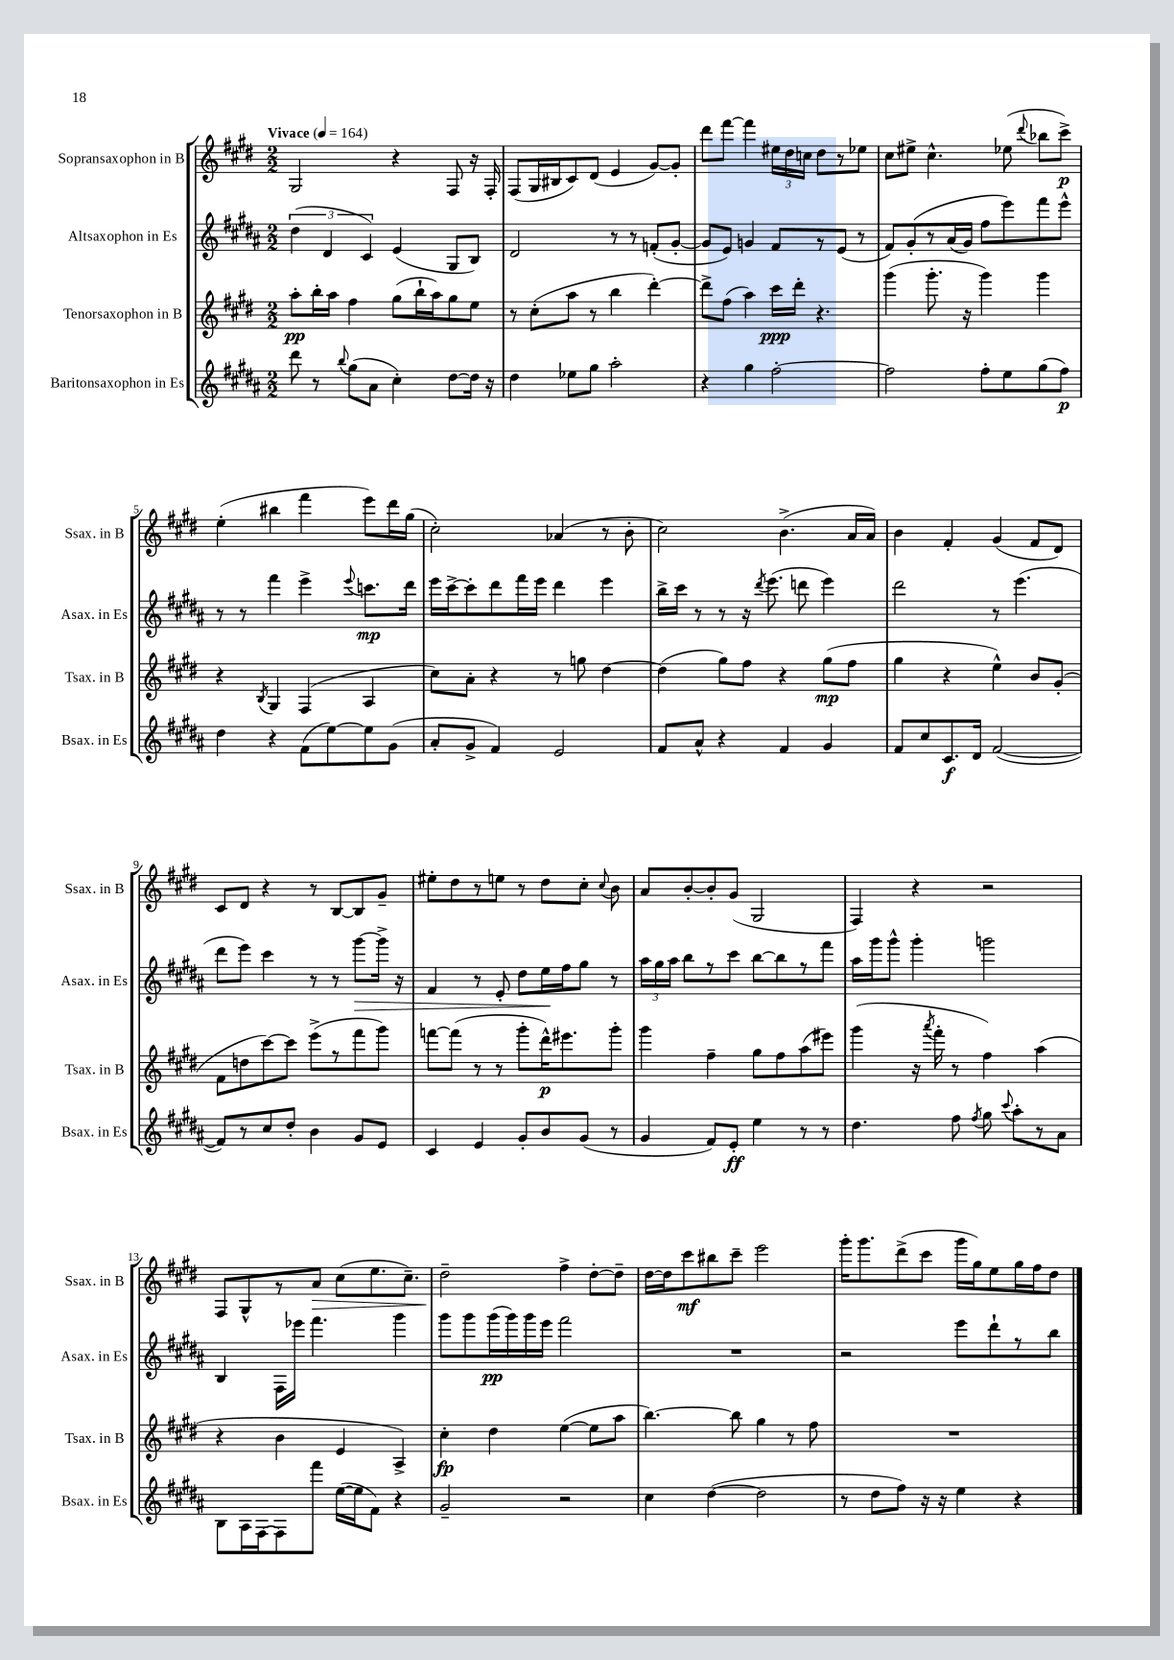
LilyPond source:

<<
\new StaffGroup <<
\new Staff = "s0" \with { instrumentName = "Sopransaxophon in B" shortInstrumentName = "Ssax. in B" } {
    \clef treble \key e \major \numericTimeSignature \time 2/2 \tempo "Vivace" 4 = 164
    \autoBeamOff gis2 r4 fis8 r16 fis16-. |
    fis8[( gis16 bis16 cis'8) dis'8]( e'4 gis'8[~) gis'8]-. |
    dis'''8[ fis'''8]~ fis'''4 \tuplet 3/2 { eis''16[ dis''16 c''16] } dis''8[ r8 ees''8] |
    cis''8[ eis''8]-> cis''4.-^ ees''8( \appoggiatura { dis'''8 } bes''8[ cis'''8]->\p) |
    e''4-.( bis''4 fis'''4 e'''8[) dis'''16 gis''16]( |
    cis''2-.) aes'4( r8 b'8-. |
    cis''2) b'4.->( a'16[ a'16]) |
    b'4 fis'4-. gis'4( fis'8[ dis'8]) |
    cis'8[ dis'8] r4 r8 b8[~ b8 gis'8]-- |
    eis''8[-. dis''8 r8 e''8] r8 dis''8[ cis''8]-. \appoggiatura { cis''8 } b'8 |
    a'8[ b'8~-. b'8-. gis'8]( gis2 |
    fis4) r4 r2 |
    fis8[ gis8-^ r8 a'8]\> cis''8[( e''8. cis''8.]--) |
    dis''2--\! fis''4-> dis''8[~-. dis''8]-- |
    dis''16[~ dis''16 cis'''8\mf bis''8 cis'''8]-- e'''2 |
    gis'''16[-. gis'''8. dis'''8->( cis'''8] gis'''16[ gis''16) e''8 gis''16 fis''16 dis''8] \bar "|." |
}
\new Staff = "s1" \with { instrumentName = "Altsaxophon in Es" shortInstrumentName = "Asax. in Es" } {
    \clef treble \key b \major \numericTimeSignature \time 2/2
    \autoBeamOff \tuplet 3/2 { dis''4( dis'4 cis'4) } e'4( gis8[ b8]) |
    dis'2 r8 r8 f'8[-.( gis'8]~-. |
    gis'8[ e'8]) g'4 fis'8[ r8 e'8]( r8 |
    fis'8[) gis'8-.\( r8 ais'16( gis'16]) fis''8[ e'''8\) fis'''8 e'''8]-^ |
    r8 r8 fis'''4 e'''4-> \appoggiatura { e'''8 } c'''8.[\mp dis'''16] |
    e'''16[ cis'''16~-> cis'''8-. dis'''8 fis'''16 e'''16] dis'''4 e'''4 |
    b''16[-> cis'''16] r8 r8 r16 \acciaccatura { dis'''8 } e'''8.( d'''8 e'''4) |
    dis'''2 r8 e'''4.( |
    dis'''8[ e'''8]) cis'''4 r8 r8 gis'''8[~\> gis'''16]-> r16 |
    fis'4 r8 e'8-. dis''8[ e''16\! fis''16 gis''8] r8 |
    \tuplet 3/2 { ais''16[ gis''16 ais''16] } b''8[ r8 cis'''8] b''8[~ b''8 r8 fis'''8] |
    ais''16[ gis'''16 gis'''8]-^ gis'''4-. g'''2 |
    b4 fis16[ ees'''16] fis'''4. gis'''4 |
    gis'''8[ gis'''8 gis'''16\pp( gis'''16) gis'''16 e'''16] fis'''2 |
    R1 |
    r2 e'''8[ dis'''8-! r8 b''8] \bar "|." |
}
\new Staff = "s2" \with { instrumentName = "Tenorsaxophon in B" shortInstrumentName = "Tsax. in B" } {
    \clef treble \key e \major \numericTimeSignature \time 2/2
    \autoBeamOff a''8[-.\pp b''16-. a''16] fis''4 gis''8[( b''16-! a''16) gis''8 e''8] |
    r8 cis''8[-.( a''8] r8 b''4 dis'''4~-.) |
    dis'''8[-> fis''8]( a''4) cis'''16[\ppp dis'''16]-. r4. |
    gis'''4( gis'''8.-. r16 gis'''4) gis'''4 |
    r4 \acciaccatura { b8 } gis4 fis4( a4 |
    cis''8[) a'8]-. r4 r8 g''8 dis''4~ |
    dis''4( gis''8[) fis''8] r4 gis''8[\mp( fis''8] |
    gis''4 r4 e''4-^) b'8[ gis'8]-.( |
    fis'8[ d''8 cis'''8~) cis'''8] e'''8[->( r8 fis'''8 gis'''8]) |
    f'''8[~ f'''8]( r8 r8 gis'''8[-. dis'''16-^\p) eis'''8. gis'''8]-. |
    gis'''4 fis''4-- gis''8[ fis''8 a''8( eis'''8]) |
    gis'''4( r16 \acciaccatura { a'''8 } fis'''16-. r8 fis''4) a''4( |
    r4 b'4 e'4 a4->) |
    cis''4-.\fp dis''4 e''4~( e''8[ a''8] |
    b''4.~) b''8 gis''4 r8 fis''8 |
    R1 \bar "|." |
}
\new Staff = "s3" \with { instrumentName = "Baritonsaxophon in Es" shortInstrumentName = "Bsax. in Es" } {
    \clef treble \key b \major \numericTimeSignature \time 2/2
    \autoBeamOff dis'''8 r8 \appoggiatura { b''8 } gis''8[( ais'8] cis''4-.) dis''8[~ dis''16] r16 |
    dis''4 ees''8[ gis''8] ais''2-. |
    r4 gis''4 fis''2~-. |
    fis''2 fis''8[-. e''8 gis''8( fis''8]\p) |
    dis''4 r4 fis'8[( e''8~) e''8 gis'8]( |
    ais'8[-. gis'8]-> fis'4) e'2 |
    fis'8[ ais'8]-^ r4 fis'4 gis'4 |
    fis'8[ cis''8 cis'8.\f dis'16] fis'2~( |
    fis'8[) r8 cis''8 dis''8]-. b'4 gis'8[ e'8] |
    cis'4 e'4 gis'8[-. b'8 gis'8]( r8 |
    gis'4 fis'8[) e'8]-.\ff e''4 r8 r8 |
    dis''4. fis''8 \acciaccatura { fis''8 } gis''8 \appoggiatura { cis'''8 } ais''8[-. r8 ais'8] |
    b8[ ais16 fis16~ fis8 fis'''8] e''16[~( e''16 fis'8]) r4 |
    gis'2-- r2 |
    cis''4 dis''4~( dis''2 |
    r8 dis''8[ fis''8]) r16 r16 e''4 r4 \bar "|." |
}
>>
>>
